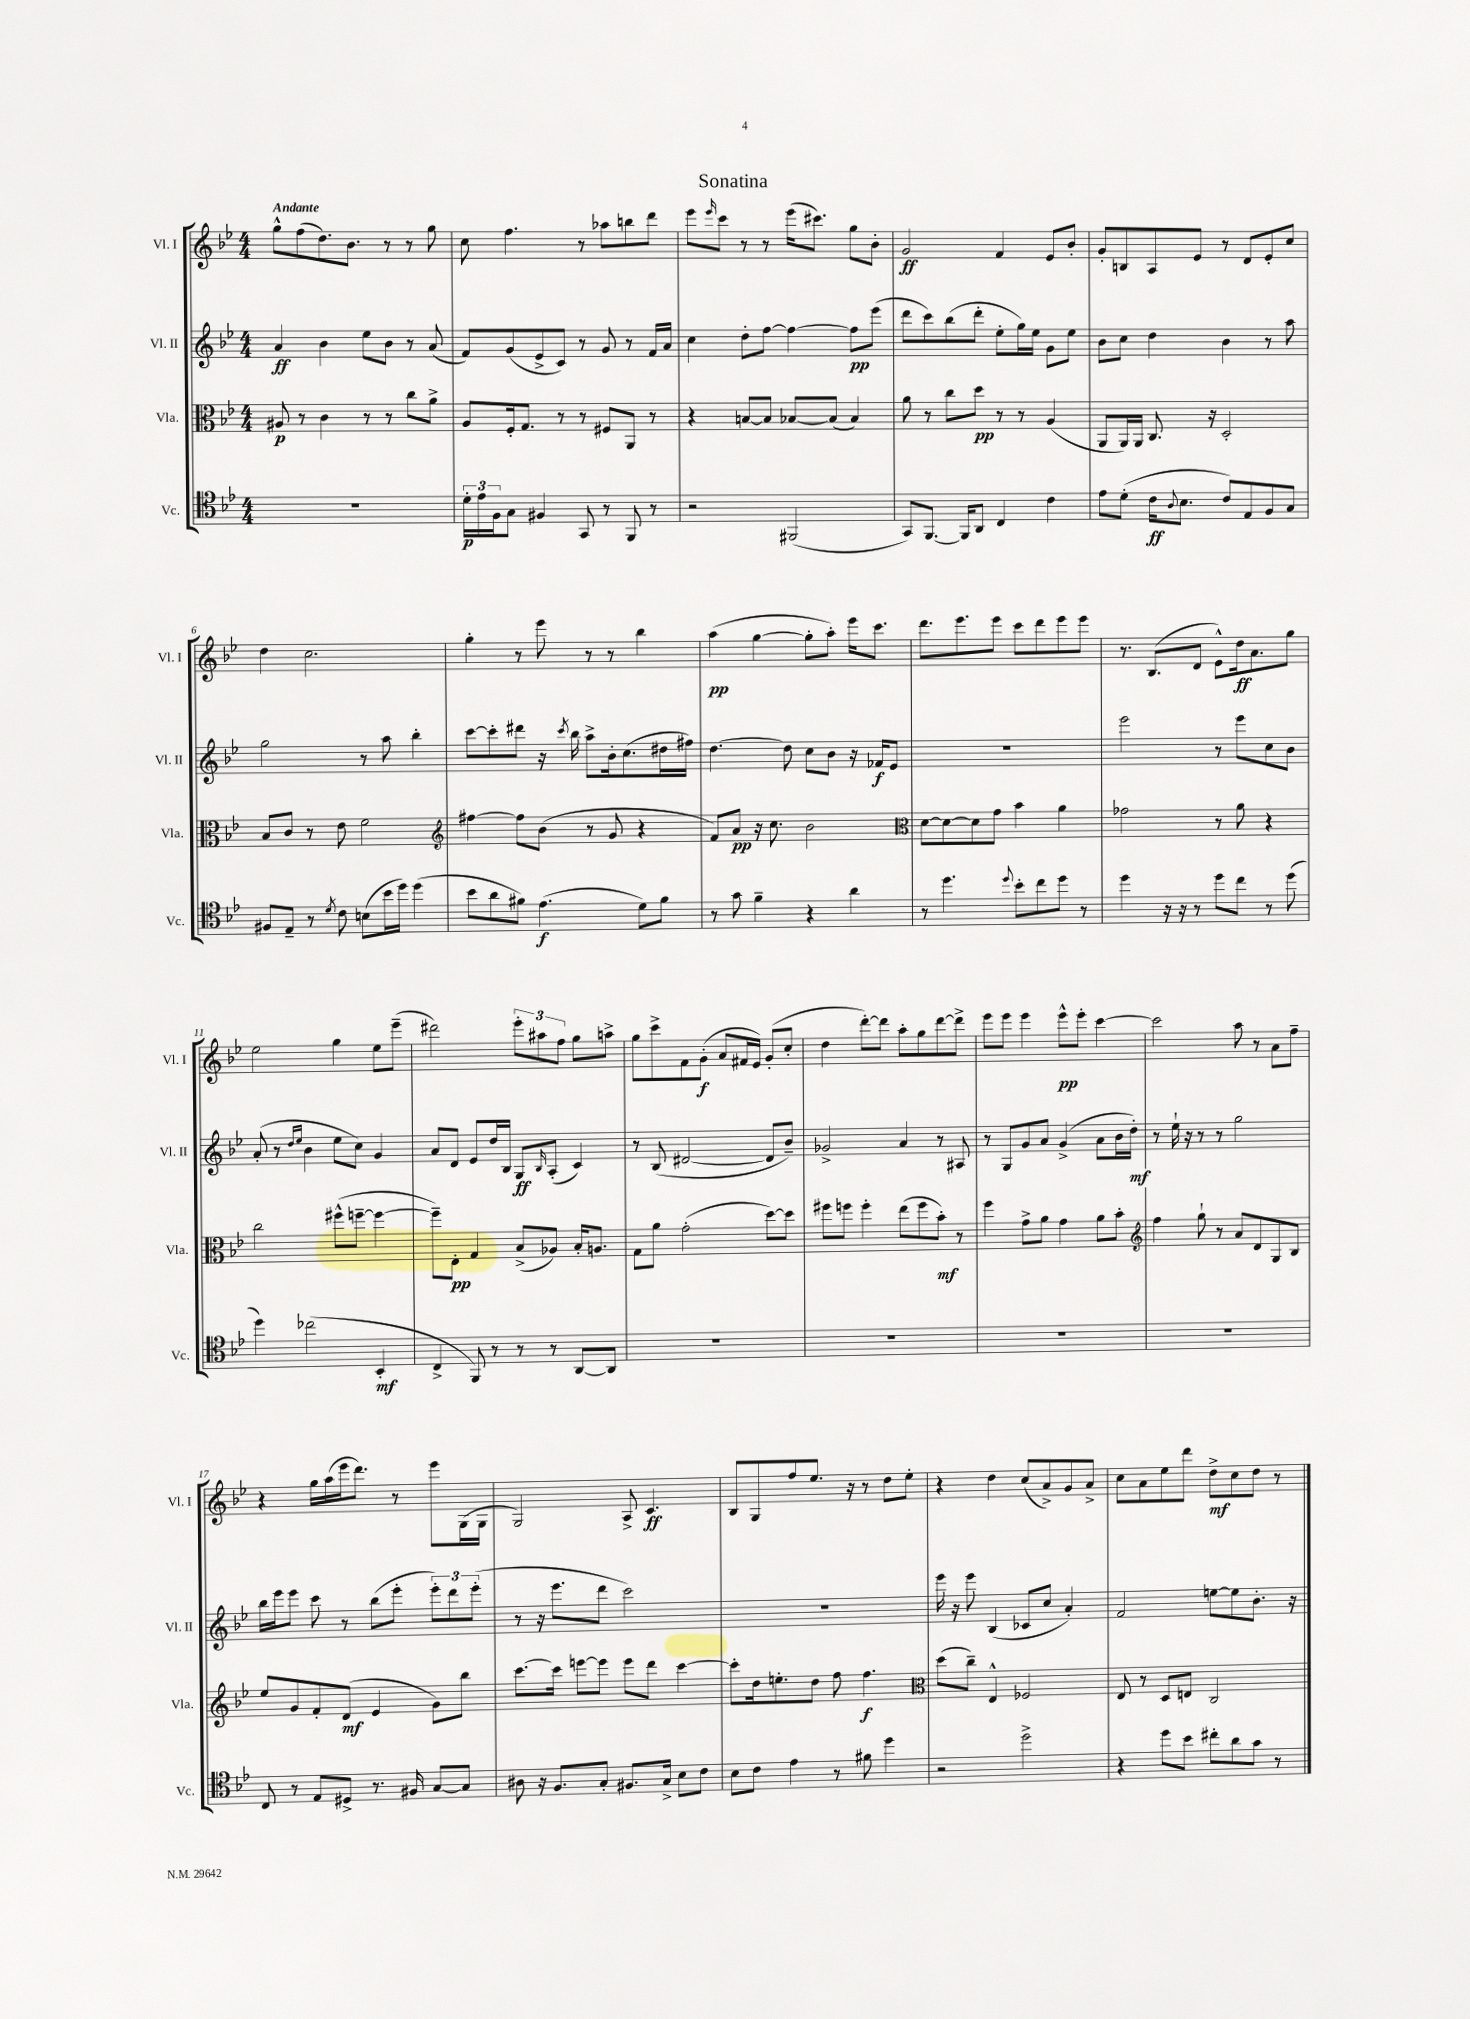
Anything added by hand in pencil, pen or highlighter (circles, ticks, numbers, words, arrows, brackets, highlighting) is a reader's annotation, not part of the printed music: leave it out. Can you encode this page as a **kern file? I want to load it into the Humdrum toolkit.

**kern	**kern	**kern	**kern
*staff4	*staff3	*staff2	*staff1
*clefC4	*clefC3	*clefG2	*clefG2
*k[b-e-]	*k[b-e-]	*k[b-e-]	*k[b-e-]
*M4/4	*M4/4	*M4/4	*M4/4
1r	8A#/	4a/	8gg^^\L
.	8r	.	(8ff\
.	4c\	4b-\	8.dd\)
.	.	.	8.b-\J
.	8r	8ee-\L	.
.	8r	8b-\J	8r
.	8cc\L	8r	8r
.	8a^\J	(8a/	8gg\
=	=	=	=
24d'\LL	8A/L	8f/L)	8cc\
24e-\	.	.	.
24F\J	.	.	.
8G\J	16F'/k	(8g/	4.ff\
.	8.G/J	.	.
4F#/	.	8e-^/	.
.	8r	8c/J)	.
8GG/	8r	8r	8r
8r	8F#/L	8g/	8aa-\L
8FF/	8AA/J	8r	8bb\
8r	8r	16f/LL	8ddd\J
.	.	16a/JJ	.
=	=	=	=
2r	4r	4cc\	8eee-\L
.	.	.	16qqeee-/
.	.	.	8ccc\J
.	[8B/L	8dd'\L	8r
.	8B/]J	[8ff\J	8r
(2FF#/	[8B-/L	4ff\_	(16eee-\LK
.	.	.	8.ccc#\J)
.	(8B-/]J	.	.
.	4B-/)	8ff\]L	8gg\L
.	.	(8eee-\J	8b-'\J
=	=	=	=
8GG/L)	8a\	8ddd\L	2g/
[8.FF/J	8r	8ccc\)	.
.	8cc\L	(8bb-\	.
16FF/]LK	.	.	.
8AA/J	8dd\J	8ddd'\J	.
4C/	8r	8ee-'\L	4f/
.	8r	16gg\L)	.
.	.	16ee-\JJ	.
4c\	(4A/	8g\L	8e-/L
.	.	8ee-\J	8b-'/J
=	=	=	=
8e-\L	8AA/L	8b-\L	8g'/L
(8d'\J	16AA/L)	8cc\J	8B/
.	16AA/JJ	.	.
16c\LK	8.C/	4dd\	8A/
8qqA/	.	.	.
8.B-\J	.	.	.
.	.	.	8e-/J
.	16r	.	.
8c/L)	2D'/	4b-\	8r
8E-/	.	.	8d/L
8F/	.	8r	8e-'/
8G/J	.	8aa\	8cc/J
=	=	=	=
8F#/L	8B-/L	2gg\	4dd\
8E-~/J	8c/J	.	.
8r	8r	.	2.cc\
8qd/	.	.	.
8c\	8e-\	.	.
(8B\L	2f\	8r	.
16b-\L	.	8aa\	.
16dd\JJ)	.	.	.
(4dd\	.	4bb-'\	.
=	=	=	=
*	*clefG2	*	*
8b-\L	[4ff#\	[8ccc\L	4gg'\
8a\	.	8ccc'\]	.
8f#\J)	8ff#\]L	8ddd#\J	8r
(4.e-\	(8b-\J	16r	8eee-\
.	.	8qccc/	.
.	.	16bb-\	.
.	8r	8aa^\L	8r
.	8g/	16b-'\k	8r
.	.	(8.cc\	.
8d\L)	4r	.	4bb-\
8f#\J	.	16dd#\L	.
.	.	16ff#\JJ)	.
=	=	=	=
8r	8f/L)	[4.dd\	(4aa\
8g\	8a/J	.	.
4f~\	16r	.	[4gg\
.	8.cc\	.	.
.	.	8dd\]	.
4r	2b-\	8cc\L	8gg'\]L
.	.	8b-\J	8aa'\J)
4a\	.	16r	16eee-\LK
.	.	16f-/LK	8.ccc\J
.	.	8e-/J	.
=	=	=	=
*	*clefC3	*	*
8r	[8d\L	1r	8.ddd\L
4.dd\	8d\_	.	.
.	.	.	8.eee-\
.	8d\]	.	.
.	8g\J	.	8eee-\J
8qqdd/	.	.	.
8b-'\L	4b-\	.	8ccc\L
8cc\	.	.	8ddd\
8dd\J	4a\	.	8eee-\
8r	.	.	8eee-\J
=	=	=	=
4dd\	2g-\	2eee-\	8.r
.	.	.	(8.B-/L
16r	.	.	.
16r	.	.	.
8r	.	.	8d/J
8dd\L	8r	8r	8e-^^\L)
8cc\J	8a\	8eee-\L	16dd\k
.	.	.	8.a\
8r	4r	8cc\	.
(8dd\	.	8b-\J	8gg\J
=	=	=	=
4dd\)	2cc\	(8a'/	2ee-\
.	.	8r	.
.	.	16qqdd/LL	.
.	.	16qqee-/JJ	.
(2cc-\	.	4b-\	.
.	(8ff#^^\L	8ee-\L	4gg\
.	[8ff~\J	8cc\J)	.
4BB-'/	4ff\_	4g/	8ee-\L
.	.	.	(8eee-~\J
=	=	=	=
4C^/	8ff~\]L)	8a/L	2ddd#\)
.	8E-'\J	8d/J	.
8FF/)	4G/	8e-/L	.
8r	.	16dd/L	.
.	.	16B-/JJ	.
8r	(8B-^/L	8G/L	12eee-'\L
.	.	.	12aa#\
.	.	16qqB-/	.
8r	8A-/J)	(8A'/J	.
.	.	.	12ff\J
[8AA/L	16B-'/LK	4c/)	8gg\L
.	8.A/J	.	.
8AA/]J	.	.	8aa^\J
=	=	=	=
1r	8G\L	8r	8gg\L
.	8a\J	(8B-/	8ccc^\
.	(2g'\	[2d#/	8f\
.	.	.	(8g'\J
.	.	.	8a/L
.	.	.	16f#/L
.	.	.	16e-/JJ)
.	[8dd\L)	8d#/]L	(8g'/L
.	8dd\]J	8b-~/J)	8cc'/J
=	=	=	=
1r	8ff#\L	2g-^/	4dd\
.	8ff\J	.	.
.	4ff'\	.	[8ddd'\L)
.	.	.	8ddd\]J
.	(8ee-\L	4a/	8aa'\L
.	8ff\	.	8gg\
.	8b-'\J)	8r	[8ddd\
.	8r	8A#/	8ddd^\]J
=	=	=	=
1r	4ff\	8r	8eee-\L
.	.	8G/L	8eee-\J
.	8g^\L	8g/	4eee-\
.	8a\J	8a/J	.
.	4g\	(4g^/	8eee-^^\L
.	.	.	8eee-'\J
.	8a\L	8a\L	[4ccc\
.	8b-'\J	16b-\L	.
.	.	16dd'\JJ)	.
=	=	=	=
*	*clefG2	*	*
1r	4ff\	8r	2ccc\]
.	.	16ee-`\	.
.	.	16r	.
.	8gg`\	8r	.
.	8r	8r	.
.	8a/L	2gg\	8aa\
.	8d/	.	8r
.	8G/	.	8a\L
.	8B-/J	.	8ff~\J
=	=	=	=
8C/	8ee-/L	16bb-\LL	4r
.	.	16eee-\J	.
8r	8g/	8eee-\J	.
8E-/L	8f'/	8ccc\	16gg\LL
.	.	.	(16aa\
8D#^/J	(8d/J	8r	16eee-\J
.	.	.	8.ddd\J)
8.r	4e-/	(8bb-\L	.
.	.	8eee-'\J	8r
16F#/	.	.	.
[8G/L	8g\L)	12eee-'\L)	8eee-\L
.	.	12ddd\	.
8G/]J	8bb-\J	.	(16G\L
.	.	(12eee-'\J	.
.	.	.	16G\JJ
=	=	=	=
8A#\	[8.ccc\L	8r	2G/)
16r	.	16r	.
8.F/L	16ccc\]Jk	8.eee-\L	.
.	[8eee\L	.	.
8G'/J	8eee\]J	8ddd\J	.
8.F#/L	8eee\L	2ccc\)	8A^/
.	8ddd\J	.	4.c/
16G^/Jk	.	.	.
8B-\L	[4ccc\	.	.
8c\J	.	.	.
=	=	=	=
8B-\L	8ccc'\]L	1r	8B-/L
8c\J	16dd\k	.	8G/
.	8.ee'\	.	.
4e-\	.	.	8ff/
.	8dd\J	.	8.ee-/J
8r	8ff\	.	.
.	.	.	16r
8f#\	4.ff\	.	8r
4dd\	.	.	8dd\L
.	.	.	8ee-'\J
=	=	=	=
*	*clefC3	*	*
2r	(8dd\L	16eee-\	4r
.	.	16r	.
.	8cc~\J)	8eee-\	.
.	4E-^^/	(4B-/	4dd\
2dd^\	2F-/	8c-/L	(8cc/L
.	.	8cc/J	8a^/)
.	.	4a'/)	8g/
.	.	.	8a^/J
=	=	=	=
4r	8E-/	2f/	8cc\L
.	8r	.	8a\
8dd\L	8D/L	.	8ee-\
8b-\J	8E/J	.	8ddd\J
8cc#'\L	2C/	[8ee\L	8dd^\L
8a\	.	8ee\]	8cc\
8g\J	.	8.b-'\J	8dd\J
8r	.	.	8r
.	.	16r	.
==	==	==	==
*-	*-	*-	*-
